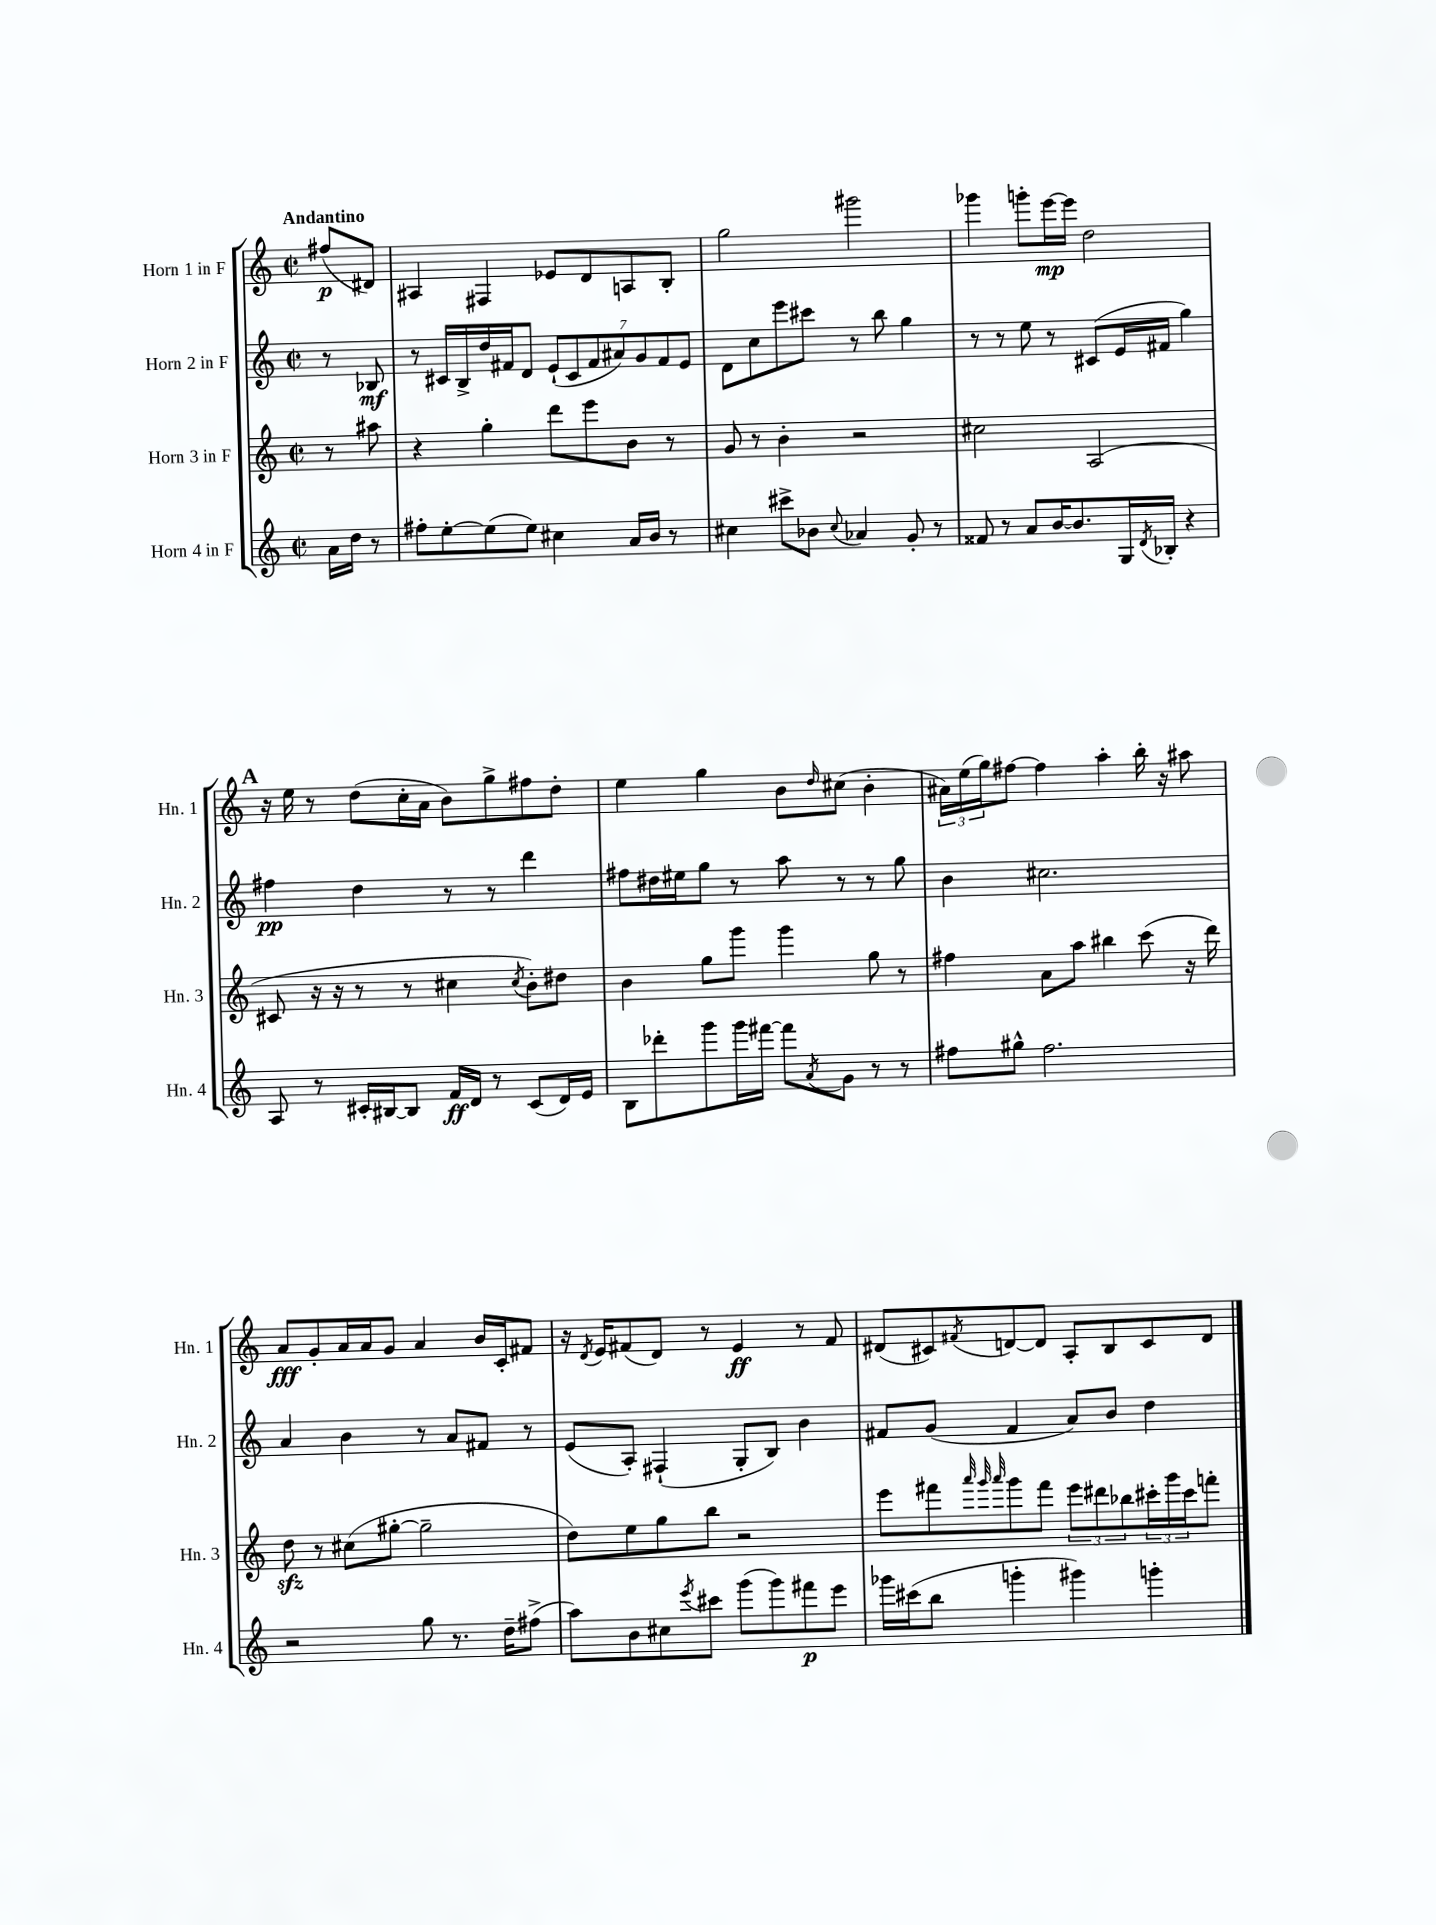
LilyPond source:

<<
\new StaffGroup <<
\new Staff = "s0" \with { instrumentName = "Horn 1 in F" shortInstrumentName = "Hn. 1" } {
    \clef treble \key c \major \defaultTimeSignature \time 2/2 \partial 4 \tempo "Andantino"
    fis''8\p( dis'8) |
    ais4 fis4 ees'8 d'8 a8 b8-. |
    g''2 gis'''2 |
    ges'''4 g'''8-. e'''16~\mp e'''16 d''2 |
    \mark \markup { \bold "A" } r16 e''16 r8 d''8( c''16-. a'16 b'8) g''8-> fis''8 d''8-. |
    e''4 g''4 b'8 \grace { d''16 } cis''8( b'4-. |
    \tuplet 3/2 { ais'16) e''16( g''16) } fis''8~ fis''4 a''4-. b''16-. r16 ais''8 |
    a'8\fff g'8-. a'16 a'16 g'8 a'4 b'16 c'16-. fis'8 |
    r16 \acciaccatura { d'8 } e'16 fis'8( d'8) r8 e'4\ff r8 fis'8 |
    dis'8( cis'8) \acciaccatura { fis'8 } d'8~ d'8 a8-. b8 cis'8 d'8 \bar "|." |
}
\new Staff = "s1" \with { instrumentName = "Horn 2 in F" shortInstrumentName = "Hn. 2" } {
    \clef treble \key c \major \defaultTimeSignature \time 2/2 \partial 4
    r8 bes8\mf |
    r8 cis'16 b16-> d''16 fis'16 d'8 \tuplet 7/4 { e'8-!( cis'8 fis'8 ais'8) g'8 fis'8 e'8 } |
    d'8 c''8 e'''8 cis'''8 r8 b''8 g''4 |
    r8 r8 e''8 r8 cis'8( e'16 fis'16 g''4) |
    \mark \markup { \bold "A" } fis''4\pp d''4 r8 r8 d'''4 |
    fis''8 dis''16 eis''16 g''8 r8 a''8 r8 r8 g''8 |
    b'4 cis''2. |
    a'4 b'4 r8 a'8 fis'8 r8 |
    e'8( a8-.) fis4-!( g8-. b8) b'4 |
    fis'8 g'8( fis'4 a'8) b'8 d''4 \bar "|." |
}
\new Staff = "s2" \with { instrumentName = "Horn 3 in F" shortInstrumentName = "Hn. 3" } {
    \clef treble \key c \major \defaultTimeSignature \time 2/2 \partial 4
    r8 ais''8 |
    r4 g''4-. d'''8 e'''8 b'8 r8 |
    g'8 r8 b'4-. r2 |
    cis''2 a2( |
    \mark \markup { \bold "A" } cis'8 r16 r16 r8 r8 cis''4 \acciaccatura { cis''8 } b'8-.) dis''8 |
    b'4 g''8 g'''8 g'''4 g''8 r8 |
    fis''4 a'8 a''8 bis''4 c'''8( r16 d'''16) |
    d''8\sfz r8 cis''8( gis''8~-. gis''2-- |
    d''8) e''8 g''8 b''8 r2 |
    e'''8 fis'''8 \grace { a'''32 g'''32 a'''32 } g'''8 fis'''8 \tuplet 3/2 { e'''8 dis'''8 bes''8 } \tuplet 3/2 { cis'''16-. g'''16 cis'''16 } f'''8-. \bar "|." |
}
\new Staff = "s3" \with { instrumentName = "Horn 4 in F" shortInstrumentName = "Hn. 4" } {
    \clef treble \key c \major \defaultTimeSignature \time 2/2 \partial 4
    a'16 d''16 r8 |
    fis''8-. e''8~-. e''8( e''8) cis''4 a'16 b'16 r8 |
    cis''4 cis'''8-> bes'8 \appoggiatura { cis''8 } aes'4 g'8-. r8 |
    fisis'8 r8 a'8 b'16~ b'8. g16 \acciaccatura { d'8 } bes16-. r4 |
    \mark \markup { \bold "A" } a8 r8 cis'16-. bis16~ bis8 f'16\ff d'16 r8 cis'8( d'16) e'16 |
    b8 des'''8-. g'''8 g'''16 fis'''16~ fis'''8 \acciaccatura { a'8 } g'8 r8 r8 |
    fis''8 gis''8-^ fis''2. |
    r2 g''8 r8. d''16-- fis''8->( |
    a''8) b'8 cis''8 \acciaccatura { e'''8 } cis'''8 g'''8( g'''8) fis'''8\p e'''8 |
    ges'''16 cis'''16( b''8 g'''4-. gis'''4) g'''4-. \bar "|." |
}
>>
>>
\layout { \context { \Score \remove "Bar_number_engraver" } }
